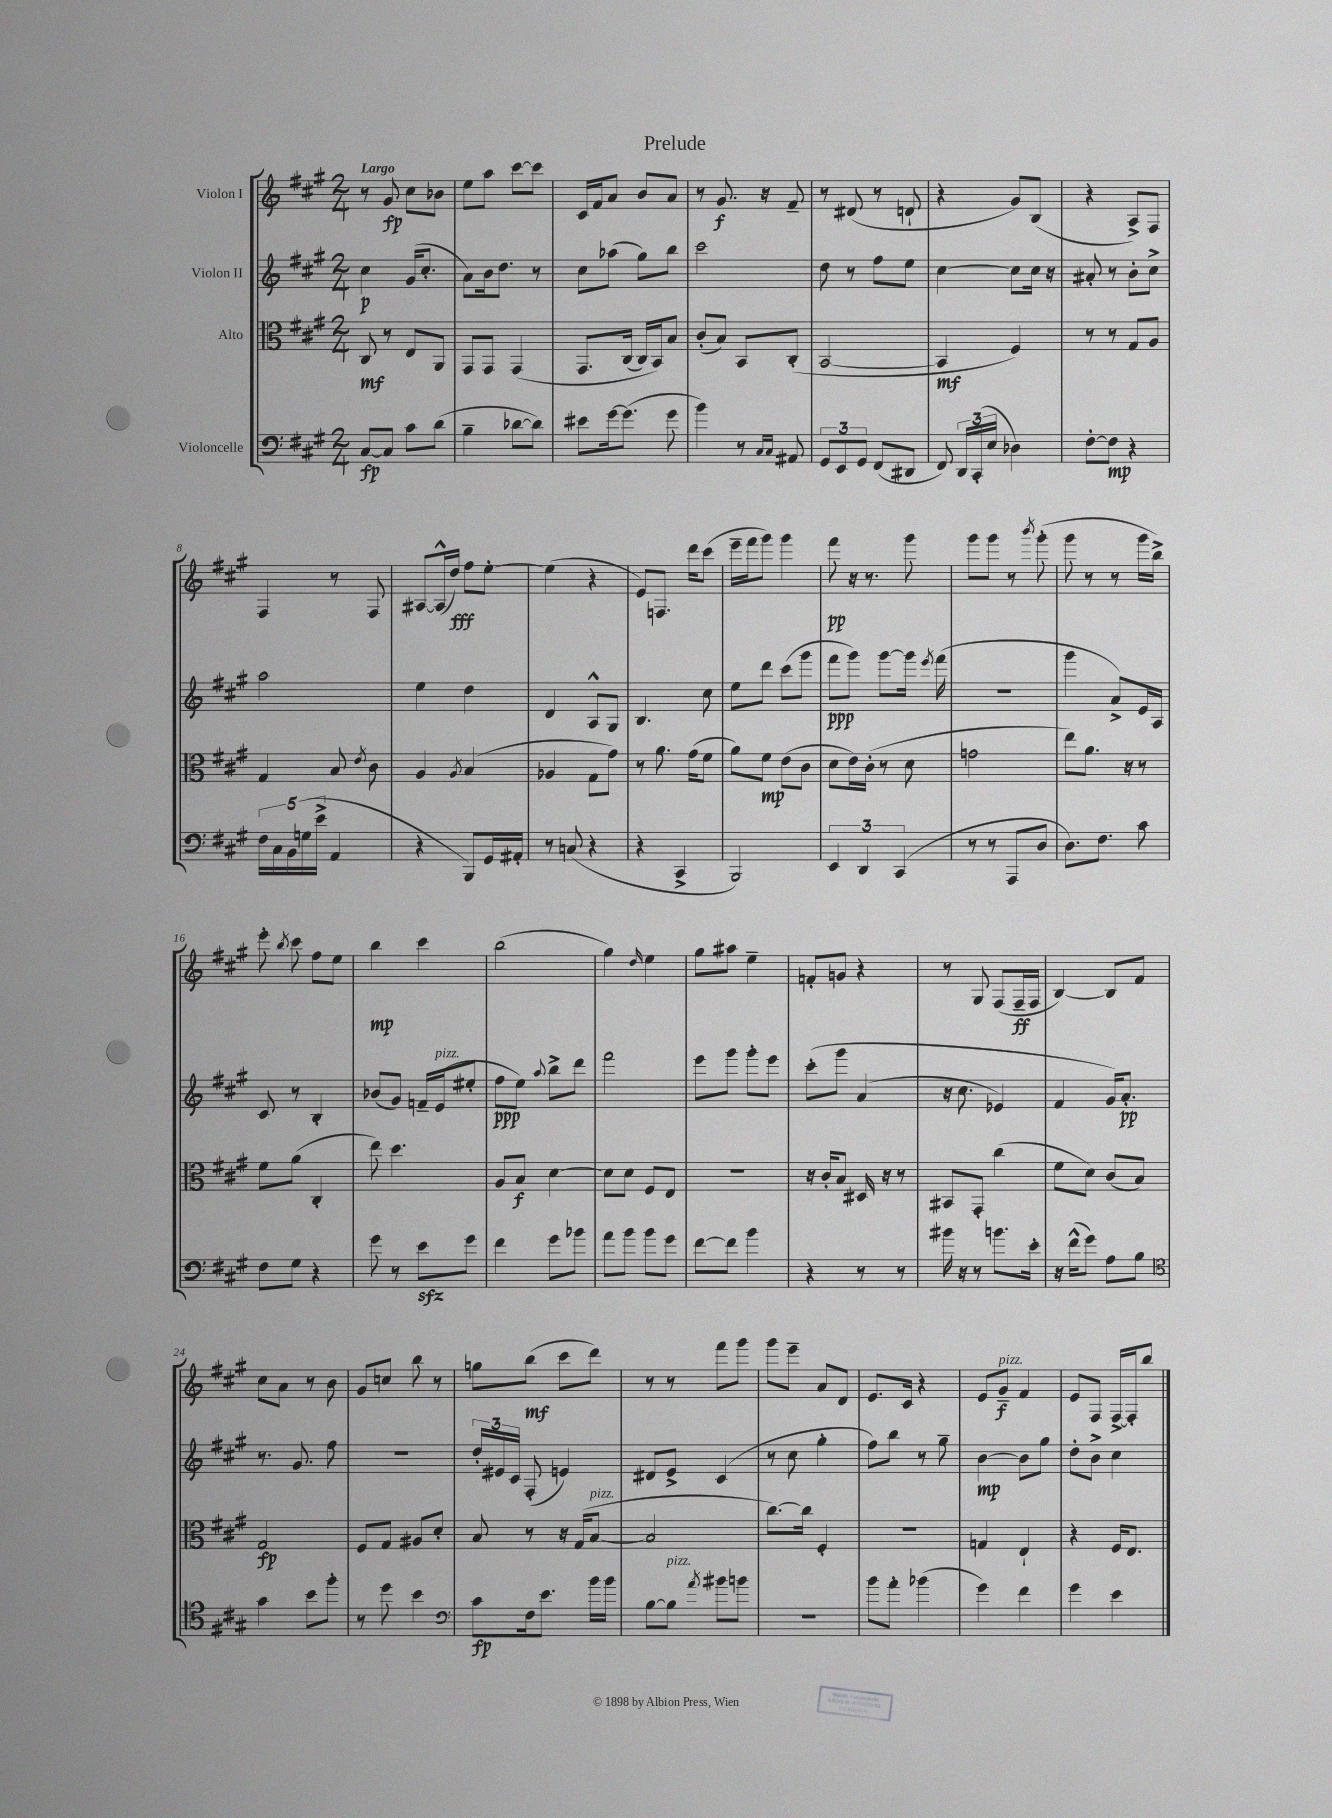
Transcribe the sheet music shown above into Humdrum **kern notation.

**kern	**kern	**kern	**kern
*staff4	*staff3	*staff2	*staff1
*clefF4	*clefC3	*clefG2	*clefG2
*k[f#c#g#]	*k[f#c#g#]	*k[f#c#g#]	*k[f#c#g#]
*M2/4	*M2/4	*M2/4	*M2/4
[8C#/L	8C#/	4cc#\	8r
8C#/]J	8r	.	8g#/
8c#\L	8E/L	(16g#/LK	8cc#\L
.	.	8.cc#'/J	.
(8d\J	8AA/J	.	8b-\J
=	=	=	=
4B~\	8GG#/L	8a\L)	8ee\L
.	8GG#/J	16b\k	8aa\J
.	.	8.dd\J	.
[8d-\L	&(4GG#/	.	[8ccc#\L
8d-\]J)	.	8r	8ccc#\]J
=	=	=	=
8e#\L	8.GG#/L	8cc#\L	16c#/LL
.	.	.	16f#/J
[16g#\k	.	(8aa-\J	8a/J
(8.g#\]J	(16C#/Jk	.	.
.	16C#/LL)	8gg#\L)	8b/L
.	16BB/J&)	.	.
8g#\	8B/J	8bb\J	8a/J
=	=	=	=
4b\)	(8c#'/L	2ccc#\	8r
.	8B/J)	.	8.g#/
8r	8BB/L	.	.
.	.	.	16r
16qqC#/LL	.	.	.
16qqC#/JJ	.	.	.
8AA#/	(8C#'/J	.	8f#~/
=	=	=	=
12GG#/L	[2BB/	8dd\	8r
12EE/	.	.	.
.	.	8r	(8d#/
12GG#/J	.	.	.
(8FF#/L	.	8ff#\L	8r
8DD#/J	.	8ee\J	8d`/
=	=	=	=
8FF#/)	4BB/]	[4cc#\	4r
24DD/LL	.	.	.
(24CC#'/	.	.	.
24E/JJ	.	.	.
4D-\)	4F#/)	8cc#\]L	8g#/L)
.	.	16cc#\Jk	(8B/J
.	.	16r	.
=	=	=	=
[8F#'\L	8r	8a#'/	4r
8F#\]J	8r	8r	.
4r	8G#/L	8b'\L	8A^/L)
.	8A/J	8cc#^\J	8F#/J
=	=	=	=
20F#\LL	4G#/	2aa\	4F#/
20C#\	.	.	.
20BB\	.	.	.
(20G\	.	.	.
20e^\JJ	.	.	.
4AA/	8B/	.	8r
.	8qe/	.	.
.	8c#\	.	8F#/
=	=	=	=
4r	4A/	4ee\	[8A#/L
.	.	.	(16A#^^/]L
.	.	.	16dd/JJ)
.	8qA/	.	.
8BBB/L)	(4B/	4dd\	8ff#\L
16GG#/L	.	.	[8ee'\J
16AA#'/JJ	.	.	.
=	=	=	=
8r	4A-/	4d/	(4ee\]
(8C/	.	.	.
4r	8G#\L	8A^^/L	4r
.	8g#\J)	8G#/J	.
=	=	=	=
4r	8r	4.B/	8e/L)
.	8.a\	.	8.F/J
4CC#^/	.	.	.
.	(16g#\LK	.	16ddd\LK
.	8f#\J	8cc#\	(8ccc#\J
=	=	=	=
2BBB/)	8a\L)	8ee\L	16eee~\LL
.	.	.	16fff#\J
.	8f#\J	8ddd\J	8ggg#\J)
.	(8e\L	(8ccc#\L	4ggg#\
.	8c#\J	8ggg#\J	.
=	=	=	=
6EE/	8d\L	8fff#\L	8fff#\
.	16e\L)	8ggg#\J)	16r
6DD/	.	.	.
.	(16c#'\JJ	.	8.r
.	8r	[8ggg#\L	.
(6CC#/	.	.	.
.	8d\	16ggg#\]Jk	8ggg#\
.	.	8qeee/	.
.	.	(16fff#\	.
=	=	=	=
8r	2g\	2r	8ggg#\L
8r	.	.	8ggg#\J
8AAA/L	.	.	8r
.	.	.	8qbbb/
8D/J	.	.	(8ggg#'\
=	=	=	=
8.D\L)	8ee\L)	4ggg#\	8ggg#\
.	8.a\J	.	8r
8.F#\J	.	.	.
.	.	8a^/L)	8r
.	16r	.	.
8c#\	8r	16e/L	16ggg#\LL
.	.	16A/JJ	16bb^\JJ)
=	=	=	=
8F#\L	8f#\L	8c#/	8eee'\
.	.	.	8qbb/
8G#\J	(8a\J	8r	8ccc#\
4r	4C#'/	4B'/	8ff#\L
.	.	.	8ee\J
=	=	=	=
8g#\	8ee\)	(8b-/L	4bb\
8r	4.dd\	8g#/J)	.
8e\L	.	16f~/LL	4ccc#\
.	.	(16e/J	.
8g#\J	.	8ee#'/J	.
=	=	=	=
4f#\	8A/L	8ff#\L	(2bb\
.	8B/J	8ee\J)	.
.	.	8qqaa/	.
8g#\L	[4d\	8bb^\L	.
8b-\J	.	8ddd\J	.
=	=	=	=
8a\L	8d\]L	2fff#\	4gg#\)
8b\J	8d\J	.	.
.	.	.	16qqdd/
8b\L	8F#/L	.	4ee\
8g#\J	8E/J	.	.
=	=	=	=
[8f#\L	2r	8eee\L	8gg#\L
8f#\]J	.	8ggg#\J	8aa#\J
4b\	.	8ggg#'\L	4ee~\
.	.	8eee\J	.
=	=	=	=
4r	16r	&(8ccc#'\L	8f'/L
.	16c#'/LK	.	.
.	8B/J	8ggg#\J	8g/J
8r	16D#/	(4a/	4r
.	16r	.	.
8r	8r	.	.
=	=	=	=
16b#\	8BB#/L	16r	8r
16r	.	8.cc#\	.
8r	8GG#'/J	.	8G#/
8.b\L	(4cc#\	4e-/)	(8F#/L
.	.	.	16F#~/L
16e'\Jk	.	.	16F#/JJ
=	=	=	=
16r	8f#\L	4f#/	[4B/)
(16f#^^\LK	.	.	.
8g#\J)	8d\J)	.	.
8A\L	(8c#/L	16g#/LK&)	8B/]L
.	.	8.a'/J	.
8B\J	8B/J)	.	8f#/J
=	=	=	=
*clefC4	*	*	*
4g#\	2G#/	8.r	8cc#\L
.	.	.	8a\J
.	.	8.g#/	.
8b\L	.	.	8r
8ff#'\J	.	8ff#\	8b\
=	=	=	=
8r	8F#/L	2r	8g#/L
8dd\	8G#/J	.	8cc/J
4b\	8A#/L	.	8bb\
.	8d'/J	.	8r
=	=	=	=
*clefF4	*	*	*
8c#\L	8B/	24dd'/LL	8gg\L
.	.	24e#/	.
.	.	24c#/JJ	.
16F#\k	8r	(8F#'/	(8bb\J
8.e\J	.	.	.
.	16r	4e/)	8ccc#\L
.	(16G#/LK	.	.
16b\LL	[8B/J	.	8ddd\J)
16b\JJ	.	.	.
=	=	=	=
[8B\L	2B/]	8d#/L	8r
8B\]J	.	8e^/J	8r
8qa/	.	.	.
8b#\L	.	(4c#/	8fff#\L
8b\J	.	.	8ggg#\J
=	=	=	=
2r	[8.cc#\L)	8r	8ggg#\L
.	.	8cc#\	8eee~\J
.	16cc#\]Jk	.	.
.	4F#'/	4gg#'\	8a/L
.	.	.	8d/J
=	=	=	=
8b\L	2r	8ff#\L)	8.e/L
8a'\J	.	8bb\J	.
.	.	.	16c#/Jk
(4b-\	.	8r	4r
.	.	8gg#~\	.
=	=	=	=
4g#\)	4G/	[4b\	8e/L
.	.	.	8g#~/J
4f#\	4E`/	8b\]L	4f#/
.	.	8gg#\J	.
=	=	=	=
4g#\	4r	8dd'\L	8e/L
.	.	8b^\J	8F#/J
4e\	16F#/LK	4cc#\	[16F#^/LL
.	8.E/J	.	16F#'/]J
.	.	.	8bb/J
==	==	==	==
*-	*-	*-	*-
